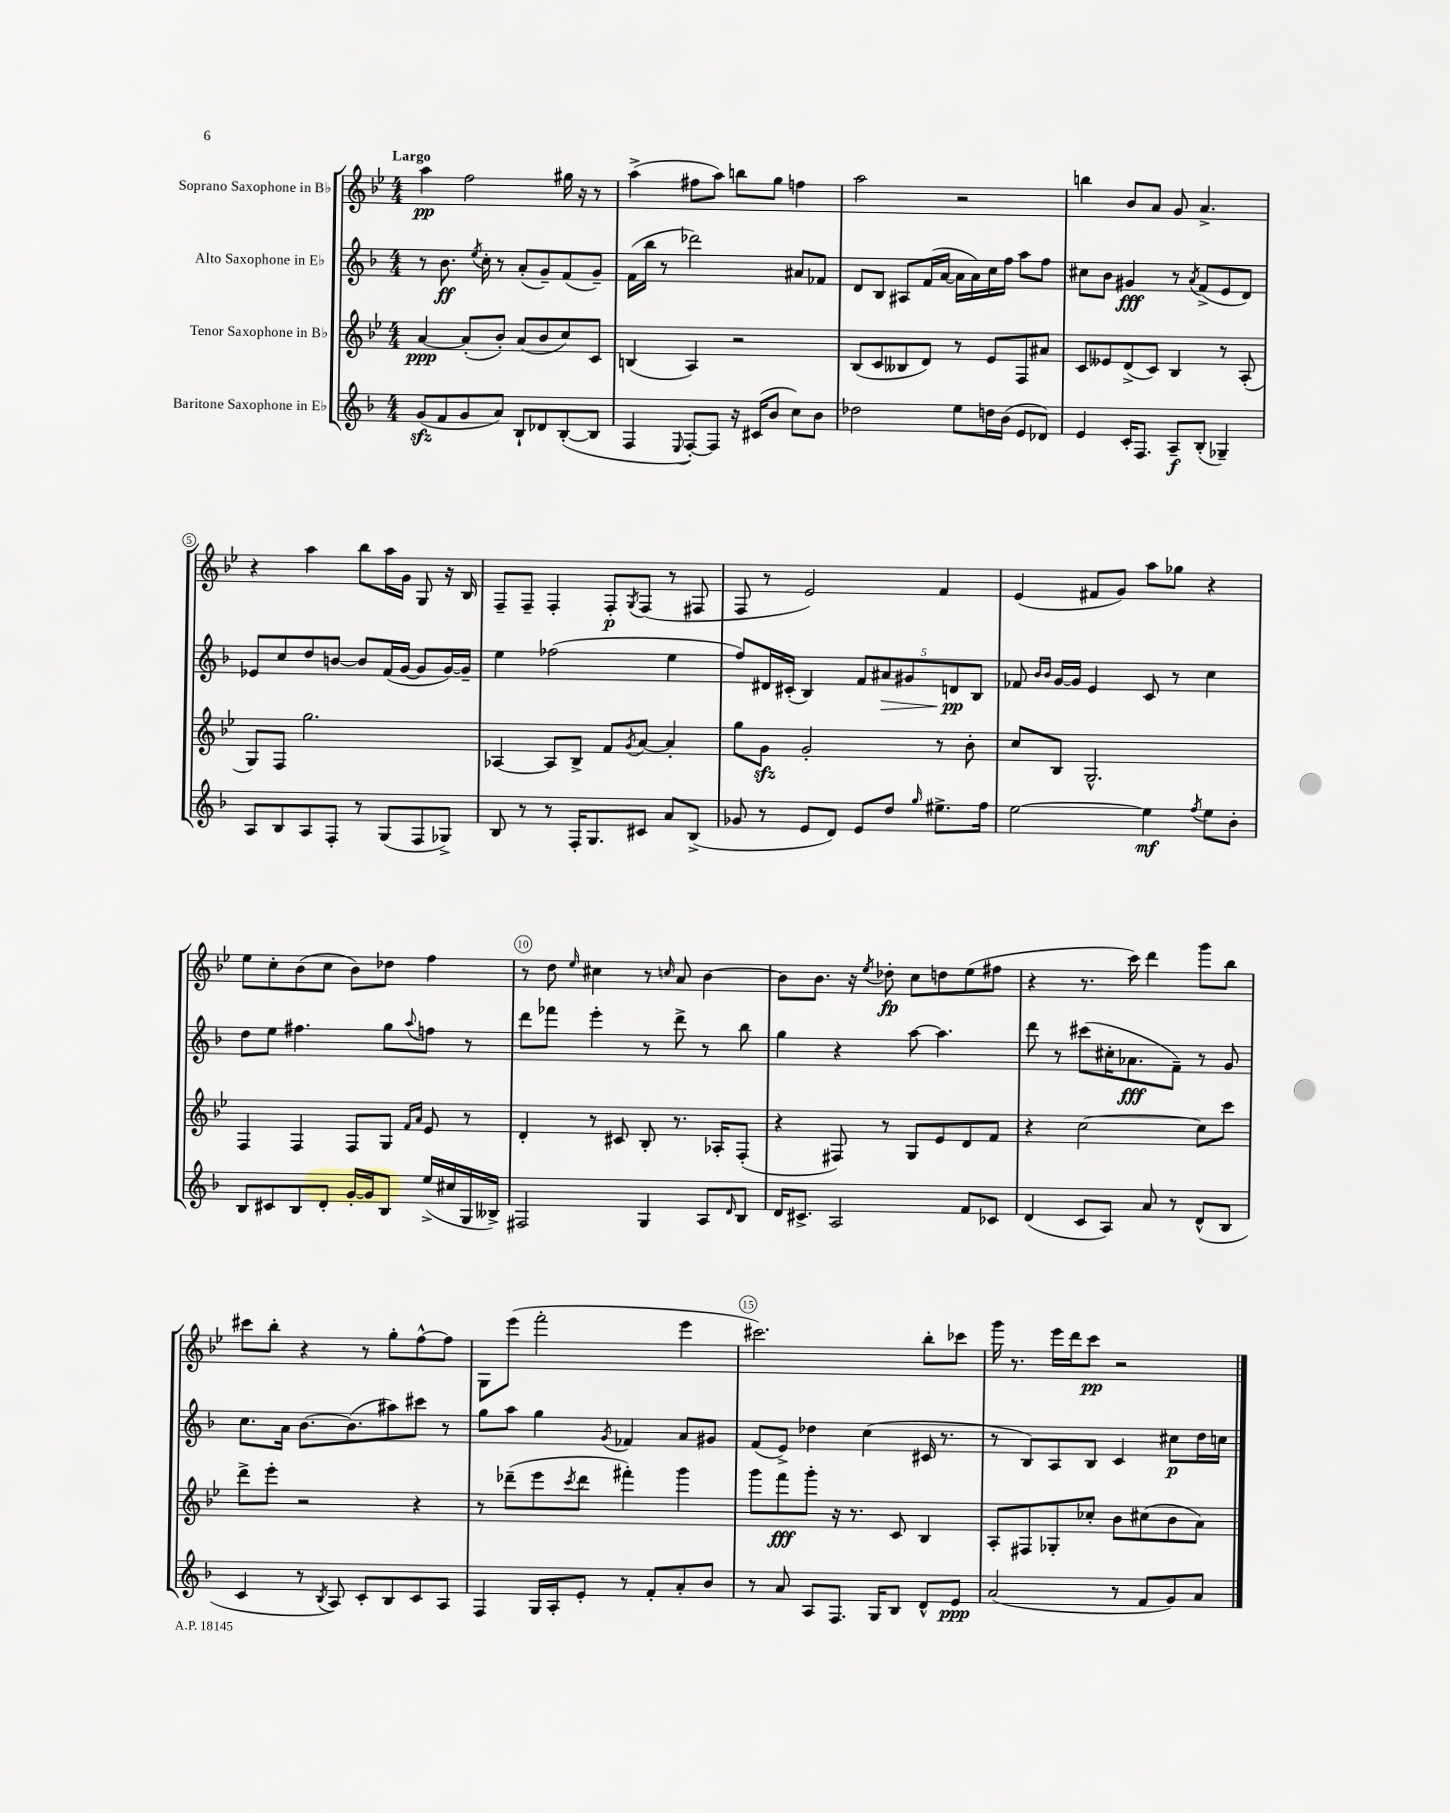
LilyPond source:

<<
\new StaffGroup <<
\new Staff = "s0" \with { instrumentName = "Soprano Saxophone in Bb" } {
    \clef treble \key bes \major \numericTimeSignature \time 4/4 \tempo "Largo"
    a''4\pp f''2 gis''16 r16 r8 |
    a''4->( fis''8 a''8) b''8 g''8 f''4 |
    a''2 r2 |
    b''4 bes'8 a'8 g'8 a'4.-> |
    r4 a''4 bes''8 a''16 g'16 g8 r16 bes16 |
    f8-- f8-- f4-. f8-.\p \acciaccatura { g8 } f8( r8 fis8 |
    f8 r8 ees'2) f'4 |
    ees'4( fis'8 g'8) a''8 ges''8 r4 |
    ees''8 c''8-. bes'8( c''8 bes'8) des''8 f''4 |
    r8 d''8 \grace { ees''16 } cis''4 r8 \grace { c''16 } a'8 bes'4~ |
    bes'8 bes'8. r16 \acciaccatura { ees''8 } des''8-.\fp c''8 d''8 ees''8( fis''8 |
    r4 r8. c'''16) d'''4 g'''8 bes''8 |
    cis'''8 bes''8-. r4 r8 g''8-. f''8~-^ f''8 |
    g8 ees'''8( f'''2-. ees'''4 |
    cis'''2.) bes''8-. ces'''8 |
    g'''16 r8. ees'''16 d'''16 c'''8\pp r2 \bar "|." |
}
\new Staff = "s1" \with { instrumentName = "Alto Saxophone in Eb" } {
    \clef treble \key f \major \numericTimeSignature \time 4/4
    r8 bes'8.\ff \acciaccatura { e''8 } c''16-. r8 a'8-.( g'8--) f'8( g'8--) |
    f'16( bes''16 r8 des'''2) ais'8 fes'8 |
    d'8 bes8 ais8 f'16( a'16~ a'16 a'16) c''16 f''16 a''8 f''8 |
    cis''8 bes'8 gis'4\fff r8 \acciaccatura { a'8 } f'8->( e'8 d'8) |
    ees'8 c''8 d''8 b'8~ b'8 f'16( g'16~ g'8 g'16~) g'16-- |
    e''4 fes''2( e''4 |
    f''8) dis'16 cis'16-.( bes4) \tuplet 5/4 { f'8 ais'8\> gis'8 d'8\pp\! bes8 } |
    fes'8 \grace { bes'16 bes'16 } g'16~ g'16 e'4 c'8 r8 c''4 |
    d''8 e''8 fis''4. g''8 \appoggiatura { a''8 } f''8 r8 |
    d'''8 fes'''8 e'''4-. r8 d'''8-> r8 bes''8 |
    g''4 r4 a''8~ a''4. |
    d'''8 r8 cis'''8( cis''16-. aes'8.\fff f'8--) r8 g'8 |
    c''8. a'16 bes'8.~ bes'8.( ais''8) cis'''8 r8 |
    g''8 a''8 g''4 \acciaccatura { g'8 } fes'4 a'8 gis'8 |
    f'8( e'8->) des''4 c''4( cis'16 r8. |
    r8 bes8) a8 bes8 c'4 cis''8\p d''16 c''16 \bar "|." |
}
\new Staff = "s2" \with { instrumentName = "Tenor Saxophone in Bb" } {
    \clef treble \key bes \major \numericTimeSignature \time 4/4
    a'4~\ppp a'8-.( bes'8-.) a'8( bes'8 c''8) c'8 |
    b4( a4) r2 |
    bes8( c'8 beses8 d'8) r8 ees'8 f8 ais'8 |
    c'8 eeses'8 d'8->( c'8) bes4 r8 a8-.( |
    g8) f8 g''2. |
    aes4~ aes8 bes8-> f'8 \acciaccatura { g'8 } a'8~ a'4-. |
    g''8 g'8\sfz g'2-. r8 bes'8-. |
    c''8 bes8 g2.-^ |
    f4 f4 f8 g8 \grace { f'16 a'16 } ees'8 r8 |
    d'4-. r8 cis'8 bes8-. r8. aes16-. f8-.( |
    r4 fis8) r8 g8 ees'8 d'8 f'8 |
    r4 c''2~ c''8 c'''8 |
    d'''8-> ees'''8-. r2 r4 |
    r8 des'''8--( ees'''8 \acciaccatura { c'''8 } des'''8 fis'''4-.) g'''4 |
    g'''8 f'''8\fff g'''8-. r16 r8. c'8 bes4 |
    a8-. fis8 ges8-. ces''8-. bes'8 cis''8( bes'8 a'8) \bar "|." |
}
\new Staff = "s3" \with { instrumentName = "Baritone Saxophone in Eb" } {
    \clef treble \key f \major \numericTimeSignature \time 4/4
    g'8\sfz( f'8 g'8 a'8) bes8-! des'8 bes8~-.( bes8 |
    f4 \appoggiatura { e8 } f8~-.) f8 r16 cis'16( bes'8 c''8) bes'8 |
    des''2 e''8 d''16 bes'16( e'8 des'8) |
    e'4 c'16-. f8. a8--\f bes8-.( ges4--) |
    a8 bes8 a8 f8-. r8 g8( f8 ges8->) |
    bes8 r8 r8 f16-. g8. cis'8 a'8 bes8->( |
    ges'8 r8 e'8 d'8) e'8 d''8 \grace { g''16 } eis''8.-> f''16 |
    e''2~ e''4\mf \acciaccatura { f''8 } e''8 bes'8-. |
    bes8 cis'8 bes8 d'8-. g'16~-. g'16 bes8 e''16->( cis''16 g16 beses16->) |
    fis2 g4 a8 \grace { d'16 } bes8 |
    d'16 cis'8.-> a2 f'8 ces'8 |
    d'4( c'8 a8) a'8 r8 d'8-^( bes8 |
    c'4 r8 \acciaccatura { bes8 } a8) c'8-. bes8 c'8 a8 |
    f4 g16 a16-. e'8-. r8 f'8-. a'8-. bes'8 |
    r8 a'8 a8 f8. g16 bes8 d'8-^ e'8\ppp |
    a'2( r8 f'8 g'8) a'8 \bar "|." |
}
>>
>>
\layout { \context { \Score \override BarNumber.break-visibility = ##(#f #t #t) barNumberVisibility = #(every-nth-bar-number-visible 5) \override BarNumber.stencil = #(make-stencil-circler 0.1 0.3 ly:text-interface::print) } }
